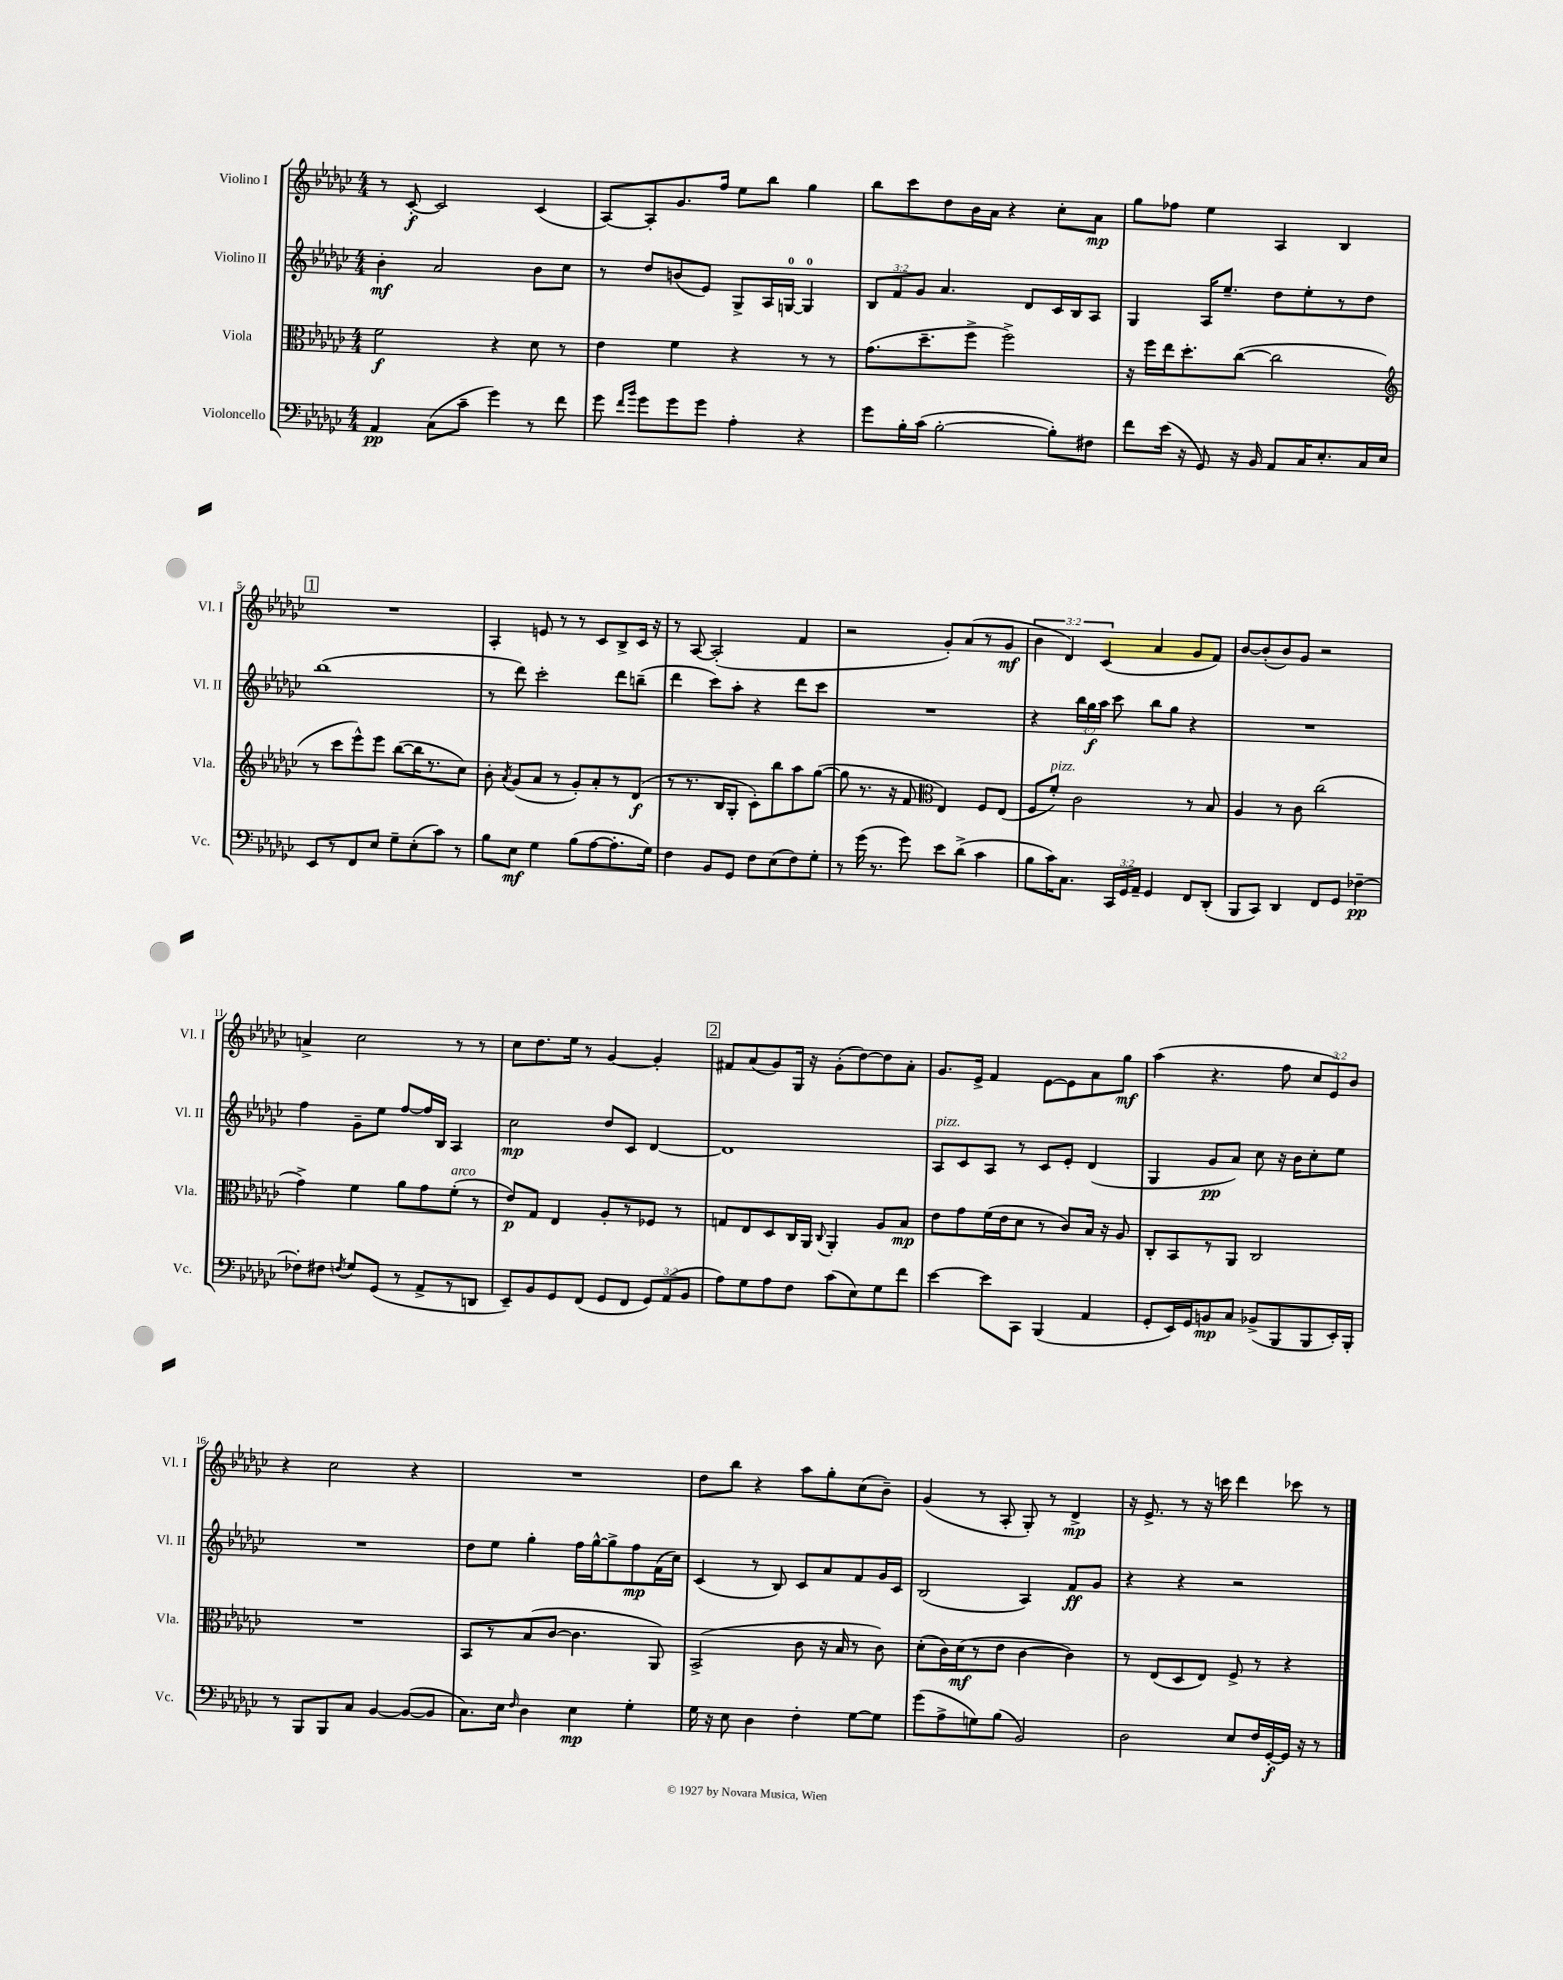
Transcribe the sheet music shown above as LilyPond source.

<<
\new StaffGroup <<
\new Staff = "s0" \with { instrumentName = "Violino I" shortInstrumentName = "Vl. I" } {
    \clef treble \key ges \major \numericTimeSignature \time 4/4 \override Staff.TupletNumber.text = #tuplet-number::calc-fraction-text
    \autoBeamOff r8 ces'8~-.\f ces'2 ces'4( |
    aes8[~) aes8-. ges'8. f''16] ees''8[ bes''8] ges''4 |
    bes''8[ ces'''8 des''8 bes'16 aes'16] r4 ces''8[-. aes'8]\mp |
    ges''8[ fes''8] ees''4 aes4 bes4 |
    \mark \markup { \box "1" } R1 |
    aes4-. e'8 r8 r8 ces'8[ bes8-> ces'16] r16 |
    r8 aes8~ aes2-.( f'4 |
    r2 ges'8[-.) aes'8( r8 ges'8]\mf |
    \tuplet 3/2 { bes'4 des'4) ces'4( } aes'4 ges'8[ f'8]) |
    bes'8[~ bes'8-.( bes'8) ges'8] r2 |
    a'4-> ces''2 r8 r8 |
    ces''8[ des''8. ees''16] r8 ges'4~ ges'4-. |
    \mark \markup { \box "2" } fis'8[ aes'8( ges'8) ges16] r16 ges'8[-.( des''8~) des''8 aes'8]-. |
    ges'8.[ ees'16]-> f'4 ees'8[~ ees'8 aes'8 ges''8]\mf |
    aes''4( r4. f''8 \tuplet 3/2 { ces''8[ ees'8) bes'8] } |
    r4 ces''2 r4 |
    R1 |
    des''8[ bes''8] r4 aes''8[ ges''8-. ces''8( bes'8]--) |
    ges'4( r8 aes8-. ges8-.) r8 des'4->\mp |
    r16 ees'8.-> r8 r16 c'''16 des'''4 ces'''8 r8 \bar "|." |
}
\new Staff = "s1" \with { instrumentName = "Violino II" shortInstrumentName = "Vl. II" } {
    \clef treble \key ges \major \numericTimeSignature \time 4/4 \override Staff.TupletNumber.text = #tuplet-number::calc-fraction-text
    \autoBeamOff bes'4-.\mf aes'2 bes'8[ ces''8] |
    r8 des''8[ b'8( ees'8]) ges8[-> aes16 g16]-0~ g4-0 |
    \tuplet 3/2 { bes8[ f'8 ges'8] } aes'4. des'8[ ces'16 bes16 aes8] |
    ges4 aes16[ ees''8.]-- des''8[ ees''8-. r8 des''8] |
    \mark \markup { \box "1" } bes''1( |
    r8 des'''8) ces'''2-. des'''8[ b''8]--( |
    des'''4 ces'''8[) aes''8]-. r4 des'''8[ ces'''8] |
    R1 |
    r4 \tuplet 3/2 { bes''16[ ges''16\f aes''16] } ces'''8 bes''8[ ges''8] r4 |
    R1 |
    f''4 ges'8[-- ees''8] f''8[~ f''16 bes16] aes4 |
    ces''2\mp des''8[ ces'8] des'4~ |
    \mark \markup { \box "2" } des'1 |
    aes8[^\markup { \italic "pizz." } ces'8 aes8] r8 ces'8[ ees'8]-. des'4( |
    ges4 ges'8[\pp aes'8]) ces''8 r16 bes'16[ ces''8-. ees''8] |
    R1 |
    des''8[ ees''8] ges''4-. f''16[ ges''16~-^ ges''8-> f''8\mp f'16( ces''16]) |
    ces'4( r8 bes8) ces'8[ aes'8 f'8 ges'16 ces'16] |
    bes2( aes4) f'8[\ff ges'8] |
    r4 r4 r2 \bar "|." |
}
\new Staff = "s2" \with { instrumentName = "Viola" shortInstrumentName = "Vla." } {
    \clef alto \key ges \major \numericTimeSignature \time 4/4
    \autoBeamOff f'2\f r4 des'8 r8 |
    ees'4 f'4 r4 r8 r8 |
    ges'8.[( des''8.-- f''8]-> f''2->) |
    r16 f''16[ ees''16 des''8.-. ces''8]~( ces''2 |
    \mark \markup { \box "1" } \clef treble r8 ces'''8[ ees'''8-^) ees'''8] bes''8[~( bes''16 r8. ces''8]) |
    bes'8-. \acciaccatura { aes'8 } ges'8[( aes'8] r8 ges'8[-.) aes'8-. r8 des'8]\f( |
    r8 r8. bes16[ ges8]-. ces'8[-.) bes''8 aes''8 ges''8]~( |
    ges''8 r8. r16 f'8 \clef alto ees4) f8[ ees8]( |
    f8[ f'8]-.^\markup { \italic "pizz." }) ces'2 r8 bes8 |
    aes4 r8 ces'8 ces''2( |
    ges'4->) f'4 aes'8[ ges'8 f'8]-.^\markup { \italic "arco" }( r8 |
    ees'8[\p) ges8] ees4 aes8[-. r8 fes8] r8 |
    \mark \markup { \box "2" } g8[ ees8 des8 ces16 aes,16] \appoggiatura { ces8 } aes,4-. aes8[ bes8]\mp |
    ees'8[ ges'8 f'16( ees'16 des'8] r8 ces'8[) bes16] r16 aes8 |
    ces8[-. bes,8 r8 aes,8] ces2 |
    R1 |
    bes,8[ r8 bes8( ces'8]~ ces'4. aes,8) |
    bes,2->( ces'8 r16 bes16 r8 ces'8) |
    des'8[-.( ces'16) des'16\mf( r8 ees'8] ces'4~ ces'4) |
    r8 ees8[( des8 ees8]) f8-> r8 r4 \bar "|." |
}
\new Staff = "s3" \with { instrumentName = "Violoncello" shortInstrumentName = "Vc." } {
    \clef bass \key ges \major \numericTimeSignature \time 4/4 \override Staff.TupletNumber.text = #tuplet-number::calc-fraction-text
    \autoBeamOff aes,4\pp ces8[( ces'8]-- ges'4) r8 f'8 |
    ges'8 \grace { f'16[ bes'16] } ges'8[ ges'8 ges'8] aes4-. r4 |
    ges'8[ bes16-. ces'16]( bes2~-. bes8[-.) fis8] |
    f'8[ ees'16]( r16 ges,8) r16 bes,16 aes,8[ ces16 ees8.-. ces16 ees16] |
    \mark \markup { \box "1" } ees,8[ r8 f,8 ees8] ges8[-- ees8-.( ces'8]) r8 |
    bes8[ ees8]\mf ges4 bes8[( aes8~ aes8.-. ges16]) |
    f4 bes,8[ ges,8] f8[ ees8( f8) ges8]-. |
    r8 ges'16( r8. ges'8) ees'8[ des'8]->( ces'4 |
    bes8[ ces'16) ces8.] \tuplet 3/2 { ces,16[ ges,16 aes,16]-- } ges,4 f,8[ des,8]-.( |
    bes,,8[ ces,8]) des,4 f,8[ ges,8] fes4~--\pp |
    fes8[-. fis8] \acciaccatura { f8 } ges8[ ges,8]( r8 aes,8[-> r8 d,8] |
    ees,8[--) bes,8 ges,8 f,8]( ges,8[ f,8] \tuplet 3/2 { ges,8[) aes,8( bes,8] } |
    \mark \markup { \box "2" } aes8[) ges8 aes8 f8] ces'8[( ees8) ges8 f'8] |
    ees'4~ ees'8[ ces,8] bes,,4( aes,4 |
    ges,8[-. ees,16) ges,16 b,8\mp ces8] bes,8[->( bes,,8 bes,,8 ees,16-.) bes,,16]-. |
    r8 bes,,8[ bes,,8 ces8] bes,4~ bes,8[~( bes,8] |
    ces8.[) ees16] \grace { f16 } des4 ees4\mp ges4-. |
    ges16 r16 ees8 des4 f4-. ges8[~ ges8] |
    ges'8[( aes8-> g8) bes8]( bes,2) |
    des2 ees8[ f16 ges,16~-.\f ges,16] r16 r8 \bar "|." |
}
>>
>>
